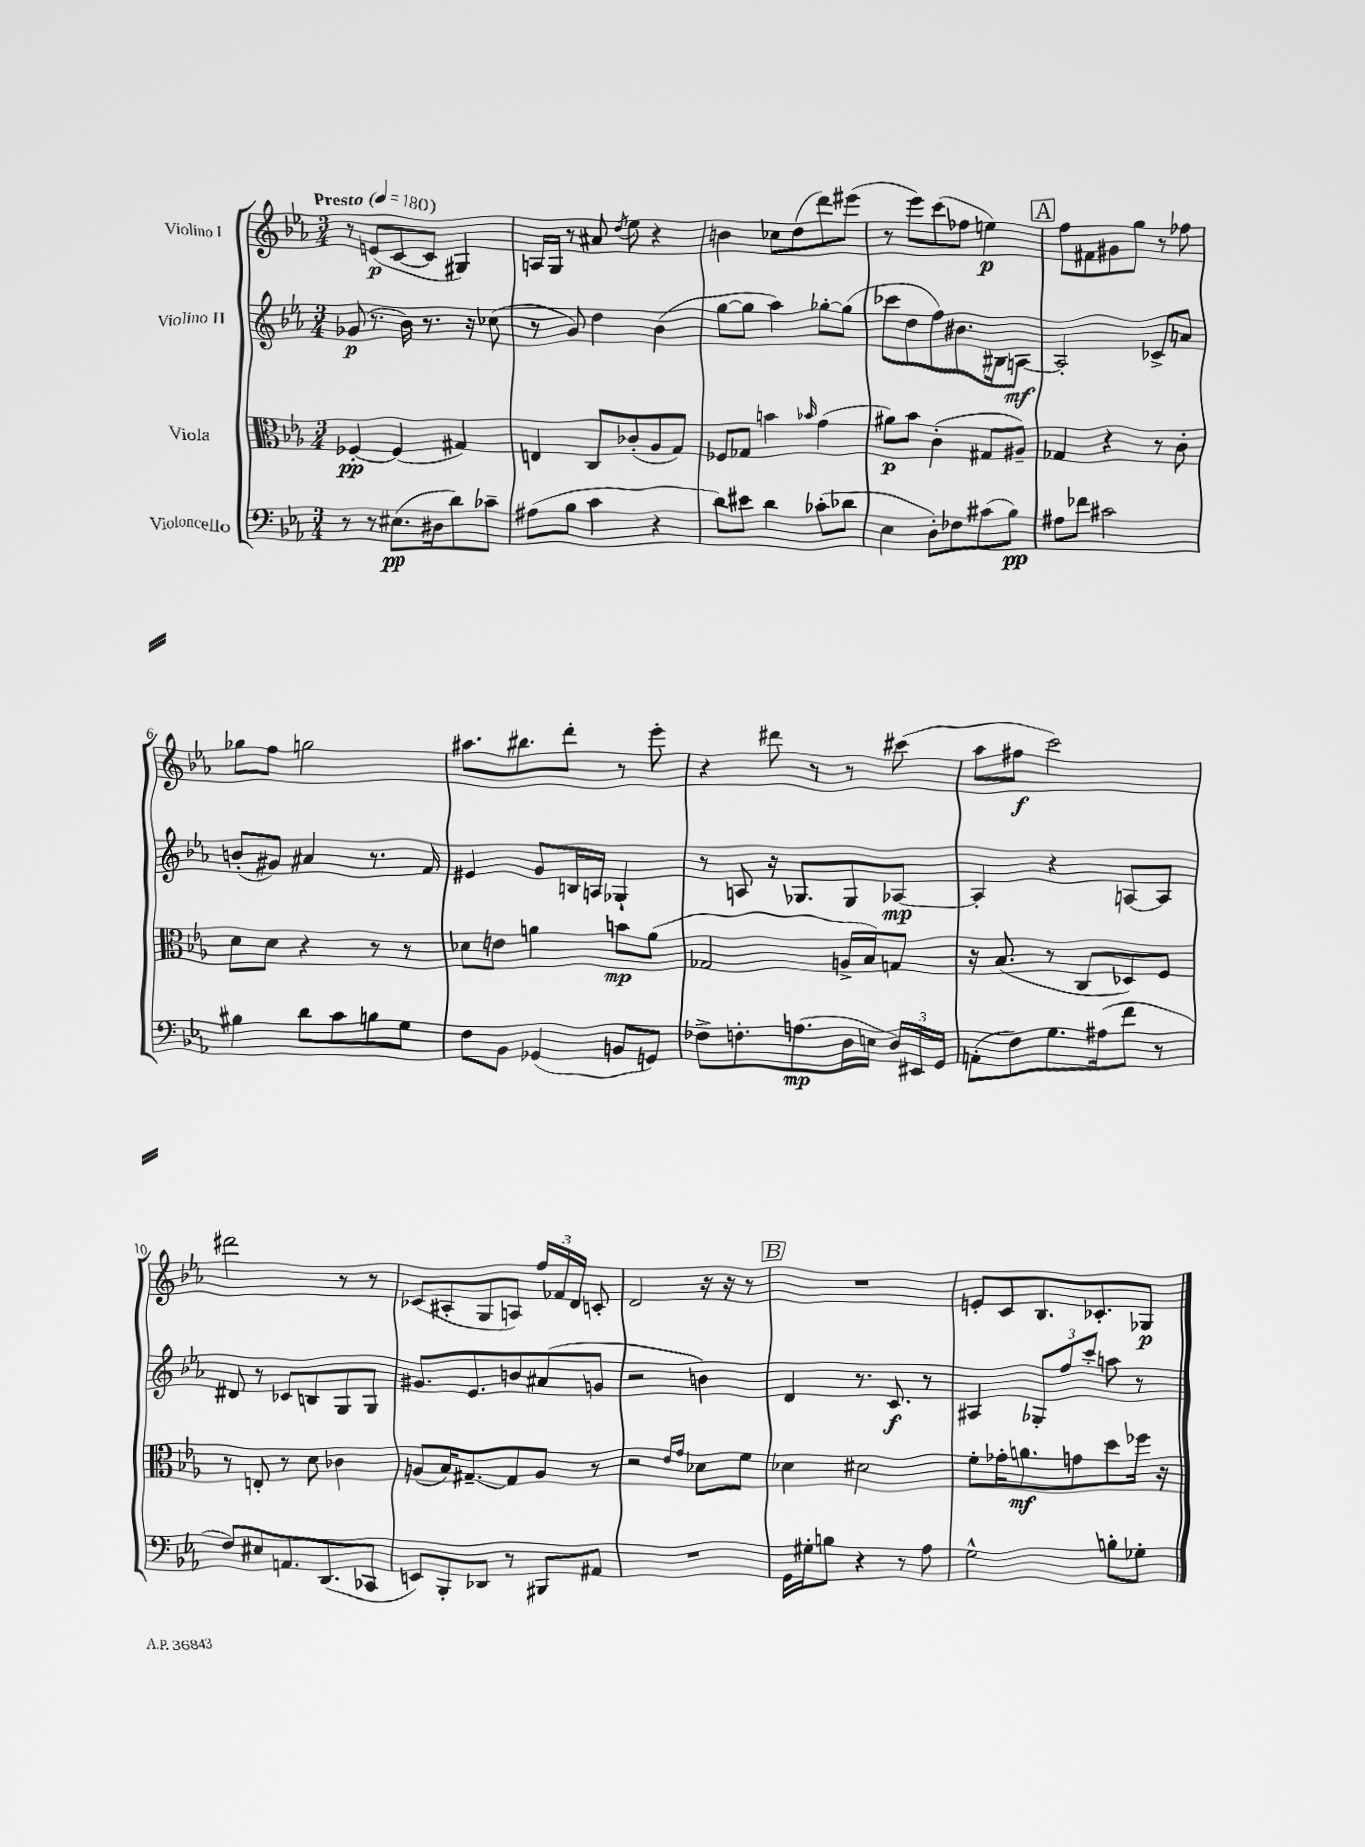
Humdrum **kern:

**kern	**kern	**kern	**kern
*staff4	*staff3	*staff2	*staff1
*clefF4	*clefC3	*clefG2	*clefG2
*k[b-e-a-]	*k[b-e-a-]	*k[b-e-a-]	*k[b-e-a-]
*M3/4	*M3/4	*M3/4	*M3/4
*MM180	*MM180	*MM180	*MM180
8r	[4F-'	(8g-	8r
8r	.	8.r	(8e
(8.E#	(4F-]	.	[8c
.	.	16b-)	.
.	.	8.r	8c]
16D#	.	.	.
8d)	4G#)	.	4G#)
.	.	16r	.
8c-~	.	(8cc-	.
=	=	=	=
(8A#	4E	8r	16A
.	.	.	16G
8B-	.	8g)	8r
4c	8C	4dd	8a#
.	.	.	8qdd
.	(8c-'	.	8ee-
4r	8A-	(4b-	4r
.	8G)	.	.
=	=	=	=
8d)	8F-	[8gg	4b
8e#	8G-	8gg]	.
4d	4b	4aa-)	8cc-
.	.	.	(8dd
.	16qqb-	.	.
(8c-'	(4g	[8gg-'	8ddd)
8d-	.	(8gg-]	(8eee#
=	=	=	=
4E-	8a#)	8ccc-	8r
.	8b-	8dd	8eee-)
8D')	(4c'	8ff)	(8ccc
8F-	.	8.b#	8ff-
(8c#	8G#	.	4ee)
.	.	16B#	.
8B-)	8A#~)	[8A	.
=	=	=	=
8A#	4G-	2A']	8ff
8f-	.	.	8f#
2c#	4r	.	8g#
.	.	.	8gg
.	8r	8c-^	8r
.	8c'	8a	8ff-
=	=	=	=
4B#	8d	(8b'	8gg-
.	8d	8g#)	8ff
8d	4r	4a#	2gg
8c	.	.	.
8B	8r	8.r	.
8G	8r	.	.
.	.	16f	.
=	=	=	=
8F	8d-	4e#	8.aa#
8BB-	8e	.	.
.	.	.	8.bb#
(4GG-	4a	8g	.
.	.	16B	8ddd'
.	.	16A	.
8BB	8b	4G-`	8r
8GG)	(8a	.	8eee-'
=	=	=	=
8F-^	2G-	8r	4r
8.F'	.	8A	.
.	.	16r	8ddd#
(8.A	.	8.G-	.
.	.	.	8r
16D	16A^	8G-	8r
16E	16B-)	.	.
24D)	8G	[8A-	(8ccc#
24EE#	.	.	.
24GG	.	.	.
=	=	=	=
(8AA'	16r	4A-']	8aa-
.	(8.B-	.	.
8F)	.	.	8ff#
8.G	8r	4r	2ccc)
.	8C	.	.
(16A#	.	.	.
8f	8D-)	[8A	.
8r	8F	8A]	.
=	=	=	=
8F)	8r	8d#	2ddd#
8E#	8E'	8r	.
8.AA	8r	8c-	.
.	8d	8B	.
(8.DD	.	.	.
.	4c-	8G	8r
8CC-	.	8G	8r
=	=	=	=
8EE)	(8A	8.g#	(8c-
8BBB-'	16B-)	.	8A#'
.	[8.G#~	8.e-	.
8DD-	.	.	8G
8r	8G#]	8b	8A)
8BBB#	8A	(8a#	24ff
.	.	.	24f-
.	.	.	24d
8AA#	8r	8g	8c'
=	=	=	=
2.r	2r	2r	2d
.	16qqe-	.	.
.	16qqg	.	.
.	8d-	4b)	16r
.	.	.	16r
.	8f	.	8r
=	=	=	=
16GG	4d-	4d	2.r
16G#'	.	.	.
8B	.	.	.
4r	2d#	8.r	.
.	.	8.c	.
8r	.	.	.
8A-	.	8r	.
=	=	=	=
2G^^	8f'	4A#	8e'
.	16g-'	.	8c
.	8.a	.	.
.	.	12G-'	8.B-
.	.	12ff	.
.	8g	.	.
.	.	12ccc'	.
.	.	.	8.c-'
8B'	8dd	8aa	.
8G-'	16ff-	8r	8G-
.	16r	.	.
==	==	==	==
*-	*-	*-	*-
